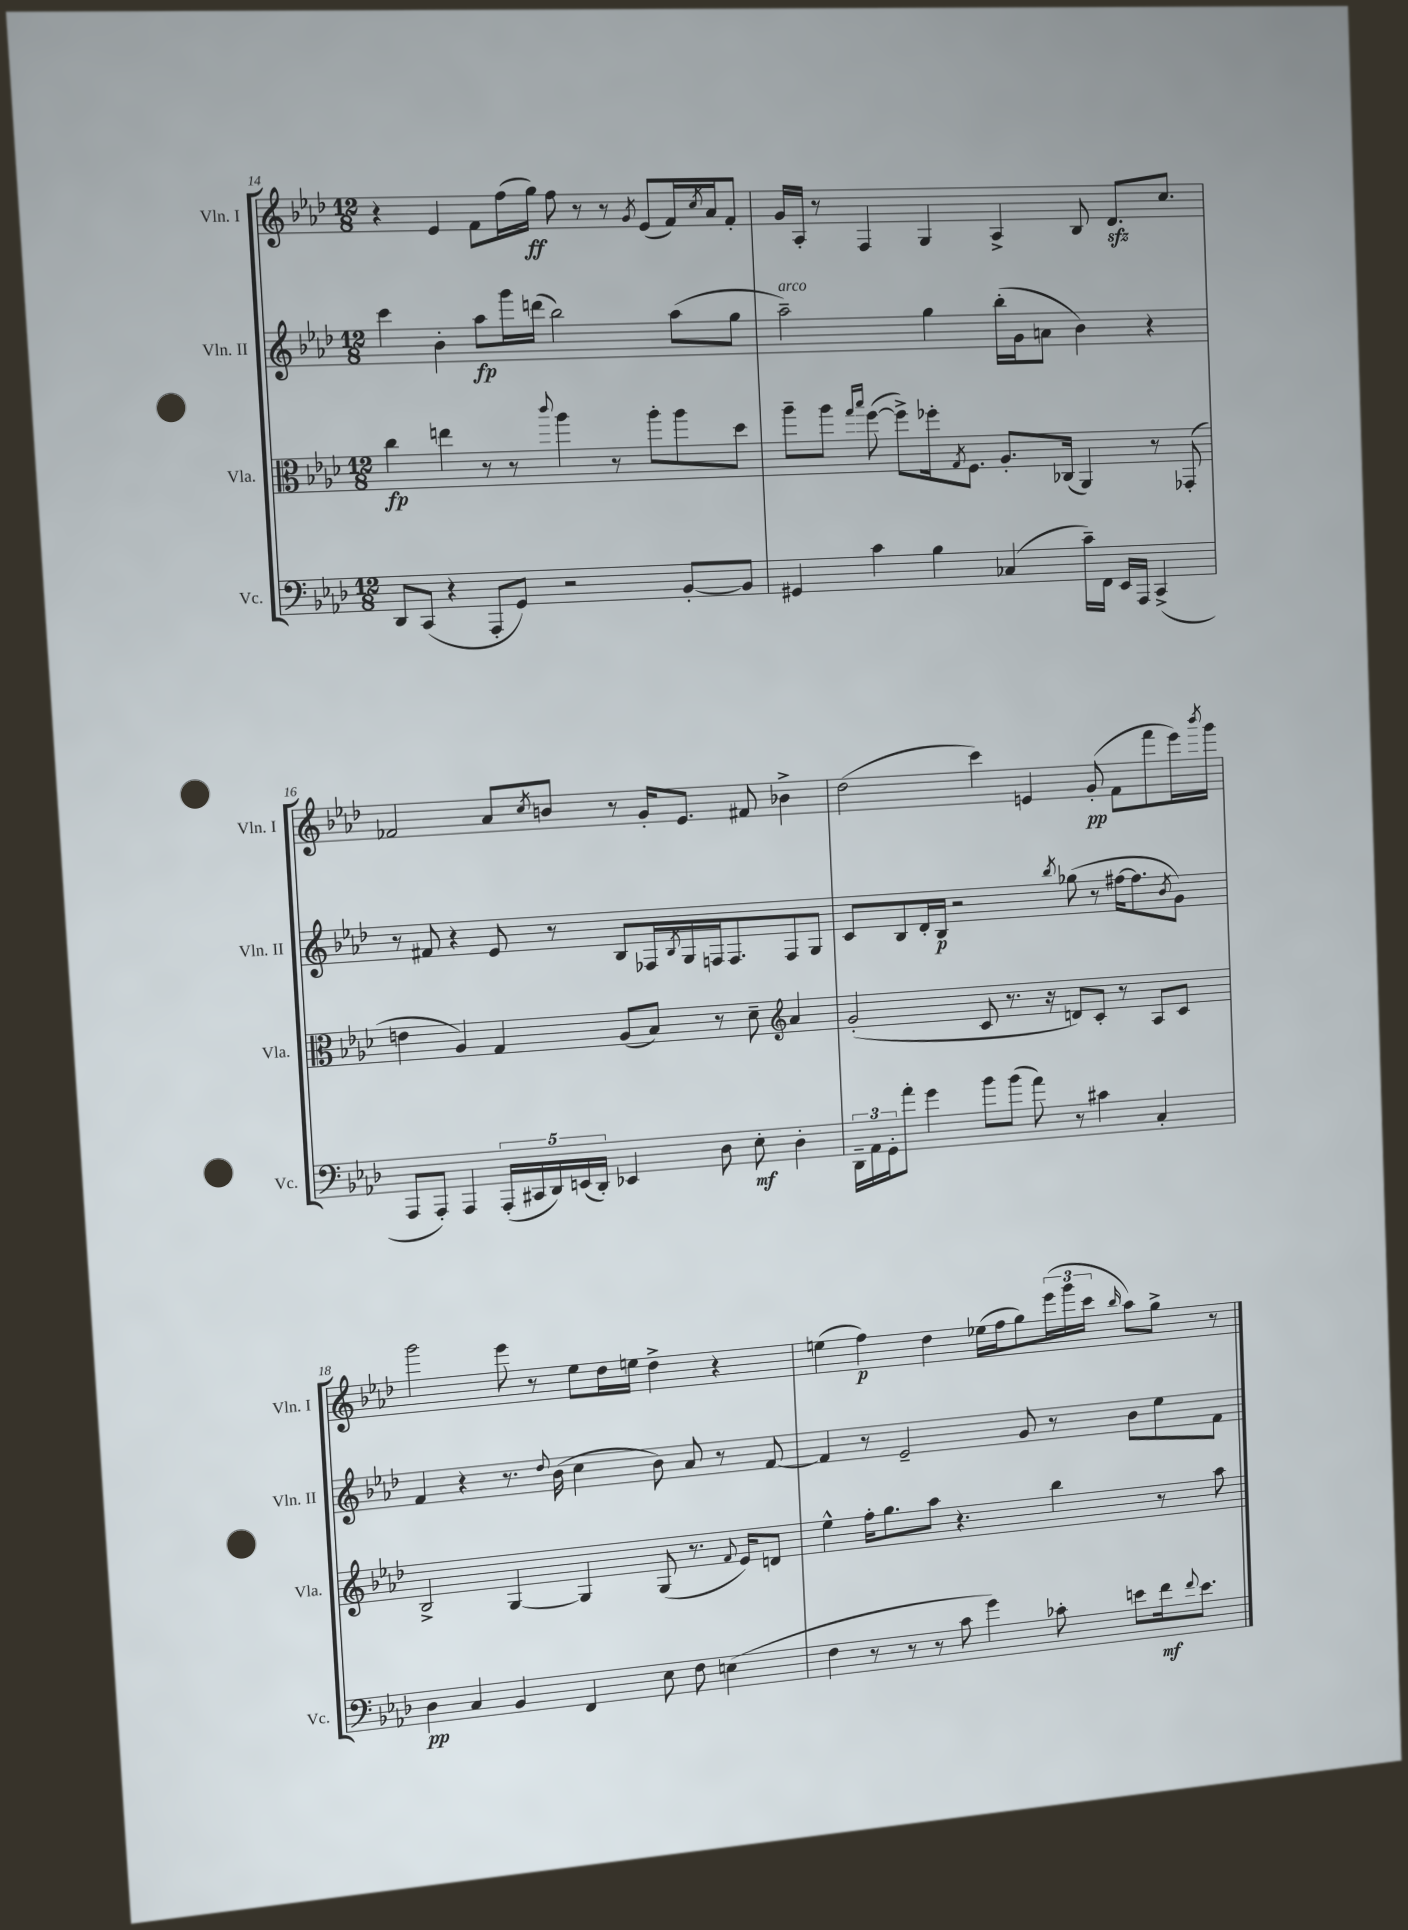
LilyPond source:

<<
\new StaffGroup <<
\new Staff = "s0" \with { instrumentName = "Vln. I" shortInstrumentName = "Vln. I" } {
    \clef treble \key aes \major \numericTimeSignature \time 12/8
    r4 ees'4 f'8 f''16( g''16\ff) f''8 r8 r8 \acciaccatura { g'8 } ees'8( f'16) \acciaccatura { c''8 } aes'16 f'8-. |
    g'16 aes16-. r8 f4 g4 aes4-> bes8 des'8.\sfz c''8. |
    fes'2 aes'8 \acciaccatura { c''8 } b'8 r8 g'16-. ees'8. fis'8 bes'4-> |
    des''2( c'''4) e'4 g'8-.\pp( f'8 f'''8 ees'''16) \acciaccatura { bes'''8 } g'''16 |
    g'''2 ees'''8 r8 ees''8 des''16 e''16 des''4-> r4 |
    e''4( f''4\p) des''4 ees''16( f''16 g''8) \tuplet 3/2 { ees'''16( g'''16 c'''16 } \grace { bes''16 } aes''8) g''8-> r8 \bar "|." |
}
\new Staff = "s1" \with { instrumentName = "Vln. II" shortInstrumentName = "Vln. II" } {
    \clef treble \key aes \major \numericTimeSignature \time 12/8
    c'''4 bes'4-. aes''8\fp g'''16 d'''16( bes''2) aes''8( g''8 |
    aes''2--^\markup { \italic "arco" }) g''4 bes''16-.( g'16 a'8 bes'4) r4 |
    r8 fis'8 r4 ees'8 r8 bes8 fes16 \acciaccatura { bes8 } g16 f16 f8. f8 g8 |
    c'8 bes8 des'16-. bes16\p r2 \acciaccatura { bes''8 } ges''8( r8 fis''16~ fis''8. \acciaccatura { bes'8 } g'8) |
    f'4 r4 r8. \appoggiatura { des''8 } bes'16( c''4 bes'8) aes'8 r8 f'8~ |
    f'4 r8 ees'2-- g'8 r8 bes'8 ees''8 f'8 \bar "|." |
}
\new Staff = "s2" \with { instrumentName = "Vla." shortInstrumentName = "Vla." } {
    \clef alto \key aes \major \numericTimeSignature \time 12/8
    c''4\fp e''4 r8 r8 \appoggiatura { c'''8 } aes''4 r8 aes''8-. aes''8 des''8 |
    aes''8-- aes''8 \grace { g''16 bes''16 } f''8~( f''8->) fes''16-. \acciaccatura { g8 } f8. aes8.-. ces16( aes,4) r8 ges,8-.( |
    e'4 aes4) g4 aes8( bes8) r8 des'8-- \clef treble aes'4 |
    g'2-.( c'8 r8. r16 d'8) c'8-. r8 aes8 c'8 |
    bes2-> g4~ g4 g8( r8. \appoggiatura { f'8 } ees'16) d'8 |
    ees''4-^ f''16-. g''8. aes''8 r4. bes''4 r8 aes''8 \bar "|." |
}
\new Staff = "s3" \with { instrumentName = "Vc." shortInstrumentName = "Vc." } {
    \clef bass \key aes \major \numericTimeSignature \time 12/8
    des,8 c,8( r4 aes,,8-. g,8) r2 bes,8~-. bes,8 |
    gis,4 c'4 bes4 ces4( c'16--) f,16 ees,16 aes,,16 c,4->( |
    aes,,8 aes,,8-.) aes,,4 \tuplet 5/4 { aes,,16-.( cis,16 des,16) e,16( des,16-.) } ees,4 des8 ees8-.\mf des4-. |
    \tuplet 3/2 { des,16-- aes,16 g,16-. } aes'8-. g'4 bes'8 bes'8( aes'8) r8 cis'4 c4-. |
    des4\pp c4 bes,4 f,4 ees8 f8 e4( |
    f4 r8 r8 r8 c'8 g'4) ces'8-. e'8 f'16\mf \appoggiatura { f'8 } e'8. \bar "|." |
}
>>
>>
\layout { \context { \Score currentBarNumber = #14 } }
